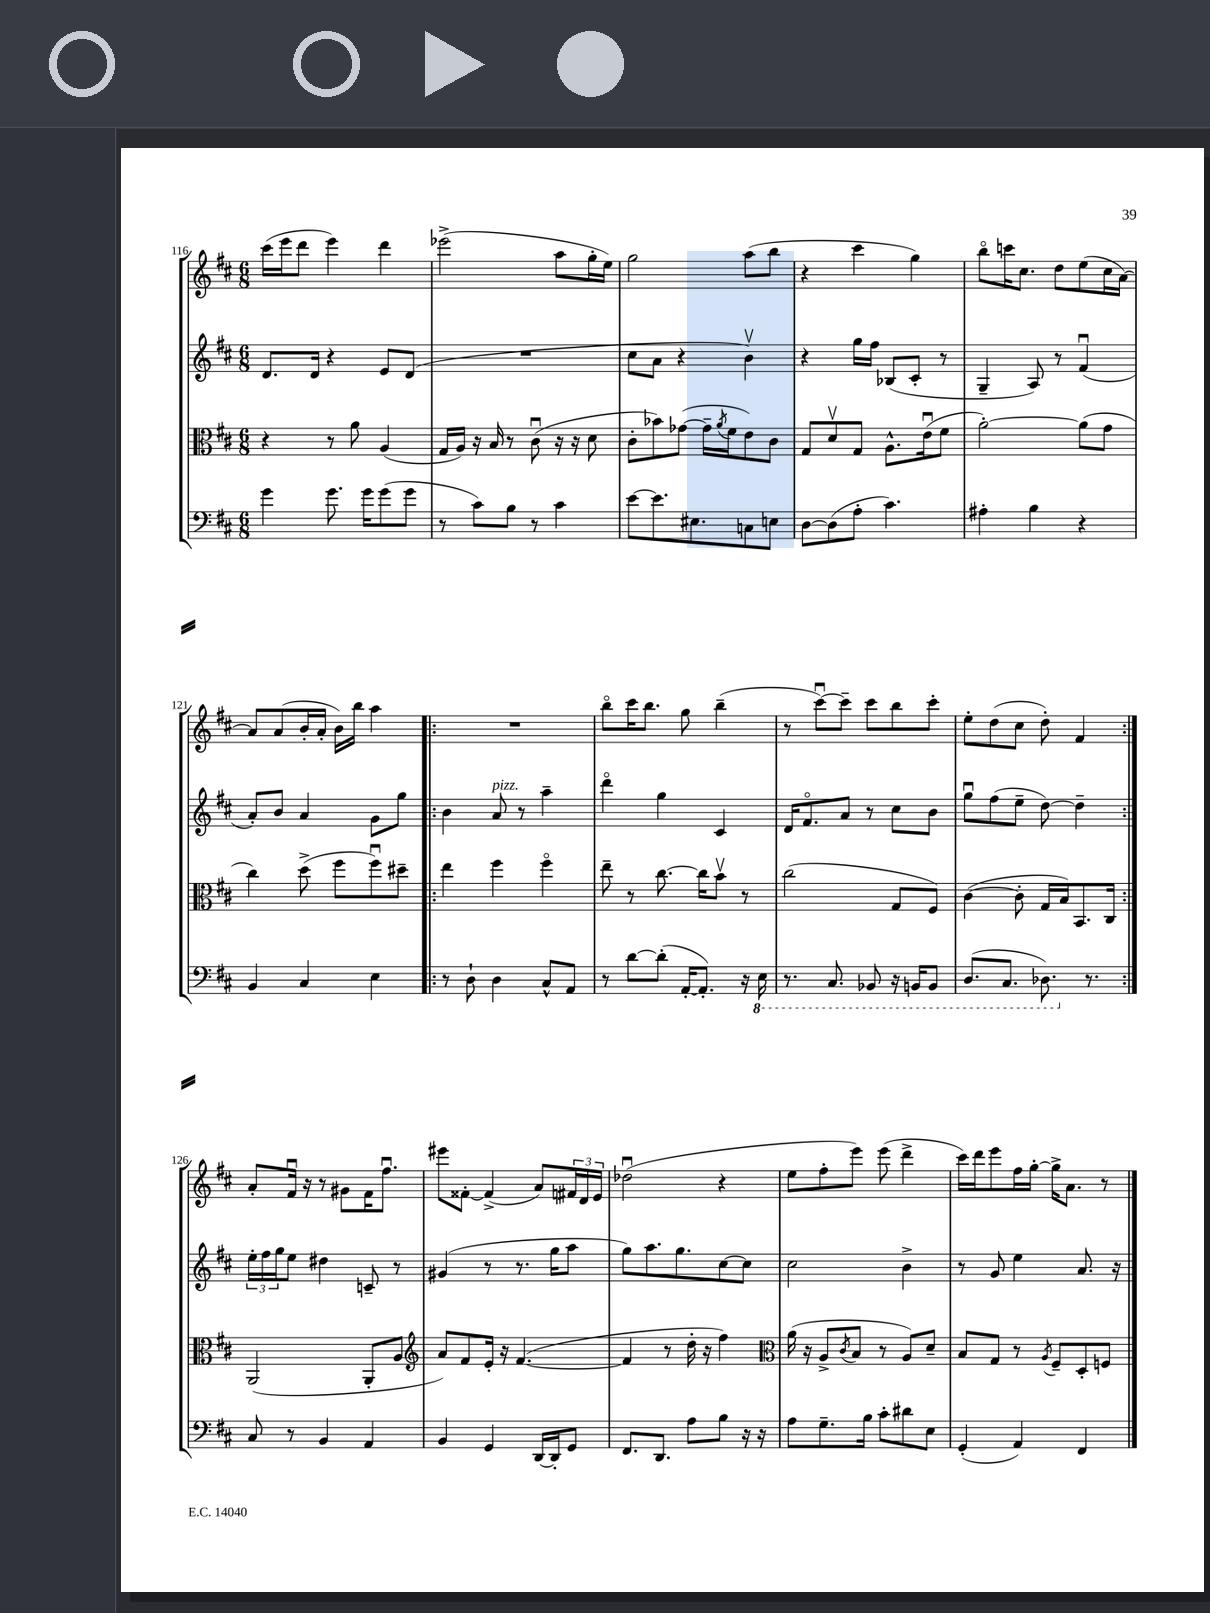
<<
\new StaffGroup <<
\new Staff = "s0" {
    \clef treble \key d \major \numericTimeSignature \time 6/8
    cis'''16( e'''16 d'''8 e'''4) d'''4 |
    ees'''2->( a''8 g''16-. e''16) |
    g''2 a''8( b''8 |
    r4 cis'''4 g''4) |
    b''8\flageolet c'''16 cis''8. d''8 e''8( cis''16 a'16~) |
    a'8 a'8( b'16-. a'16-. b'16) b''16 a''4 |
    \repeat volta 2 { R2. |
    b''8\flageolet cis'''16 b''8. g''8 b''4--( |
    r8 cis'''8~\downbow) cis'''8-- cis'''8 b''8 cis'''8-. |
    e''8-. d''8( cis''8 d''8-.) fis'4 | }
    a'8-. fis'16\downbow r16 r8 gis'8 fis'16 fis''8.\downbow |
    eis'''8 fisis'8~-. fisis'4->( a'8) \tuplet 3/2 { fis'16 d'16 e'16 } |
    des''2\downbow( r4 |
    e''8 fis''8-. e'''8) e'''8( d'''4-> |
    cis'''16) d'''16 e'''8 fis''16 g''16~-. g''16-> a'8. r8 \bar "|." |
}
\new Staff = "s1" {
    \clef treble \key d \major \numericTimeSignature \time 6/8
    d'8. d'16 r4 e'8 d'8( |
    R2. |
    cis''8 a'8 r4 b'4\upbow) |
    r4 g''16 fis''16 bes8( cis'8-. r8 |
    g4-- a8) r8 fis'4\downbow( |
    a'8-.) b'8 a'4 g'8 g''8 |
    \repeat volta 2 { b'4 a'8^\markup { \italic "pizz." } r8 a''4-- |
    d'''4\flageolet g''4 cis'4 |
    d'16 fis'8.\flageolet a'8 r8 cis''8 b'8 |
    g''8\downbow fis''8( e''8-- d''8~) d''4-- | }
    \tuplet 3/2 { e''16-. fis''16 g''16 } e''8 dis''4 c'8-- r8 |
    gis'4( r8 r8. g''16 a''8 |
    g''8) a''8. g''8. cis''8~ cis''8 |
    cis''2 b'4-> |
    r8 g'8 e''4 a'8. r16 \bar "|." |
}
\new Staff = "s2" {
    \clef alto \key d \major \numericTimeSignature \time 6/8
    r4 r8 a'8 a4( |
    g16 a16) r16 b16 r8 cis'8\downbow( r16 r16 d'8 |
    cis'8-. bes'8) ges'8~( ges'16-- \acciaccatura { a'8 } fis'16 e'8) cis'8 |
    g8 d'8\upbow g8 a8.-^ e'16\downbow( fis'8 |
    a'2~-.) a'8( g'8 |
    cis''4) d''8->( fis''8 fis''8\downbow) dis''8-- |
    \repeat volta 2 { e''4 fis''4 fis''4\flageolet |
    e''8-- r8 cis''8.~ cis''16 b'8\upbow r8 |
    cis''2( g8 fis8) |
    cis'4~( cis'8-. g16 b16) b,8. cis16 | }
    a,2( a,8-. a8 |
    \clef treble a'8) fis'8 e'16-. r16 fis'4.~( |
    fis'4 r8 d''16-. r16 fis''4) |
    \clef alto a'16( r16 a8-> \acciaccatura { cis'8 } b8 r8 a8) d'8-- |
    b8 g8 r8 \acciaccatura { a8 } fis8-- d8-. f8 \bar "|." |
}
\new Staff = "s3" {
    \clef bass \key d \major \numericTimeSignature \time 6/8
    g'4 g'8. g'16 g'8( g'8 |
    r8 cis'8) b8 r8 cis'4 |
    e'8~ e'8. eis8. c8 e8 |
    d8~ d8( a8-. cis'4.) |
    ais4-. b4 r4 |
    b,4 cis4 e4 |
    \repeat volta 2 { r8 d8-! d4 cis8-^ a,8 |
    r8 d'8~ d'8-.( a,16~-. a,8.-.) r16 \ottava #-1 e,16 |
    r8. cis,8. bes,,8 r16 b,,16 b,,8 |
    d,8.( cis,8. des,8.) \ottava #0 r8. | }
    cis8 r8 b,4 a,4 |
    b,4 g,4 d,16~ d,16-. g,8 |
    fis,8. d,8. a8 b8 r16 r16 |
    a8 g8.-- b16 cis'8-. dis'8 e8 |
    g,4-.( a,4) fis,4 \bar "|." |
}
>>
>>
\layout { \context { \Score currentBarNumber = #116 } }
